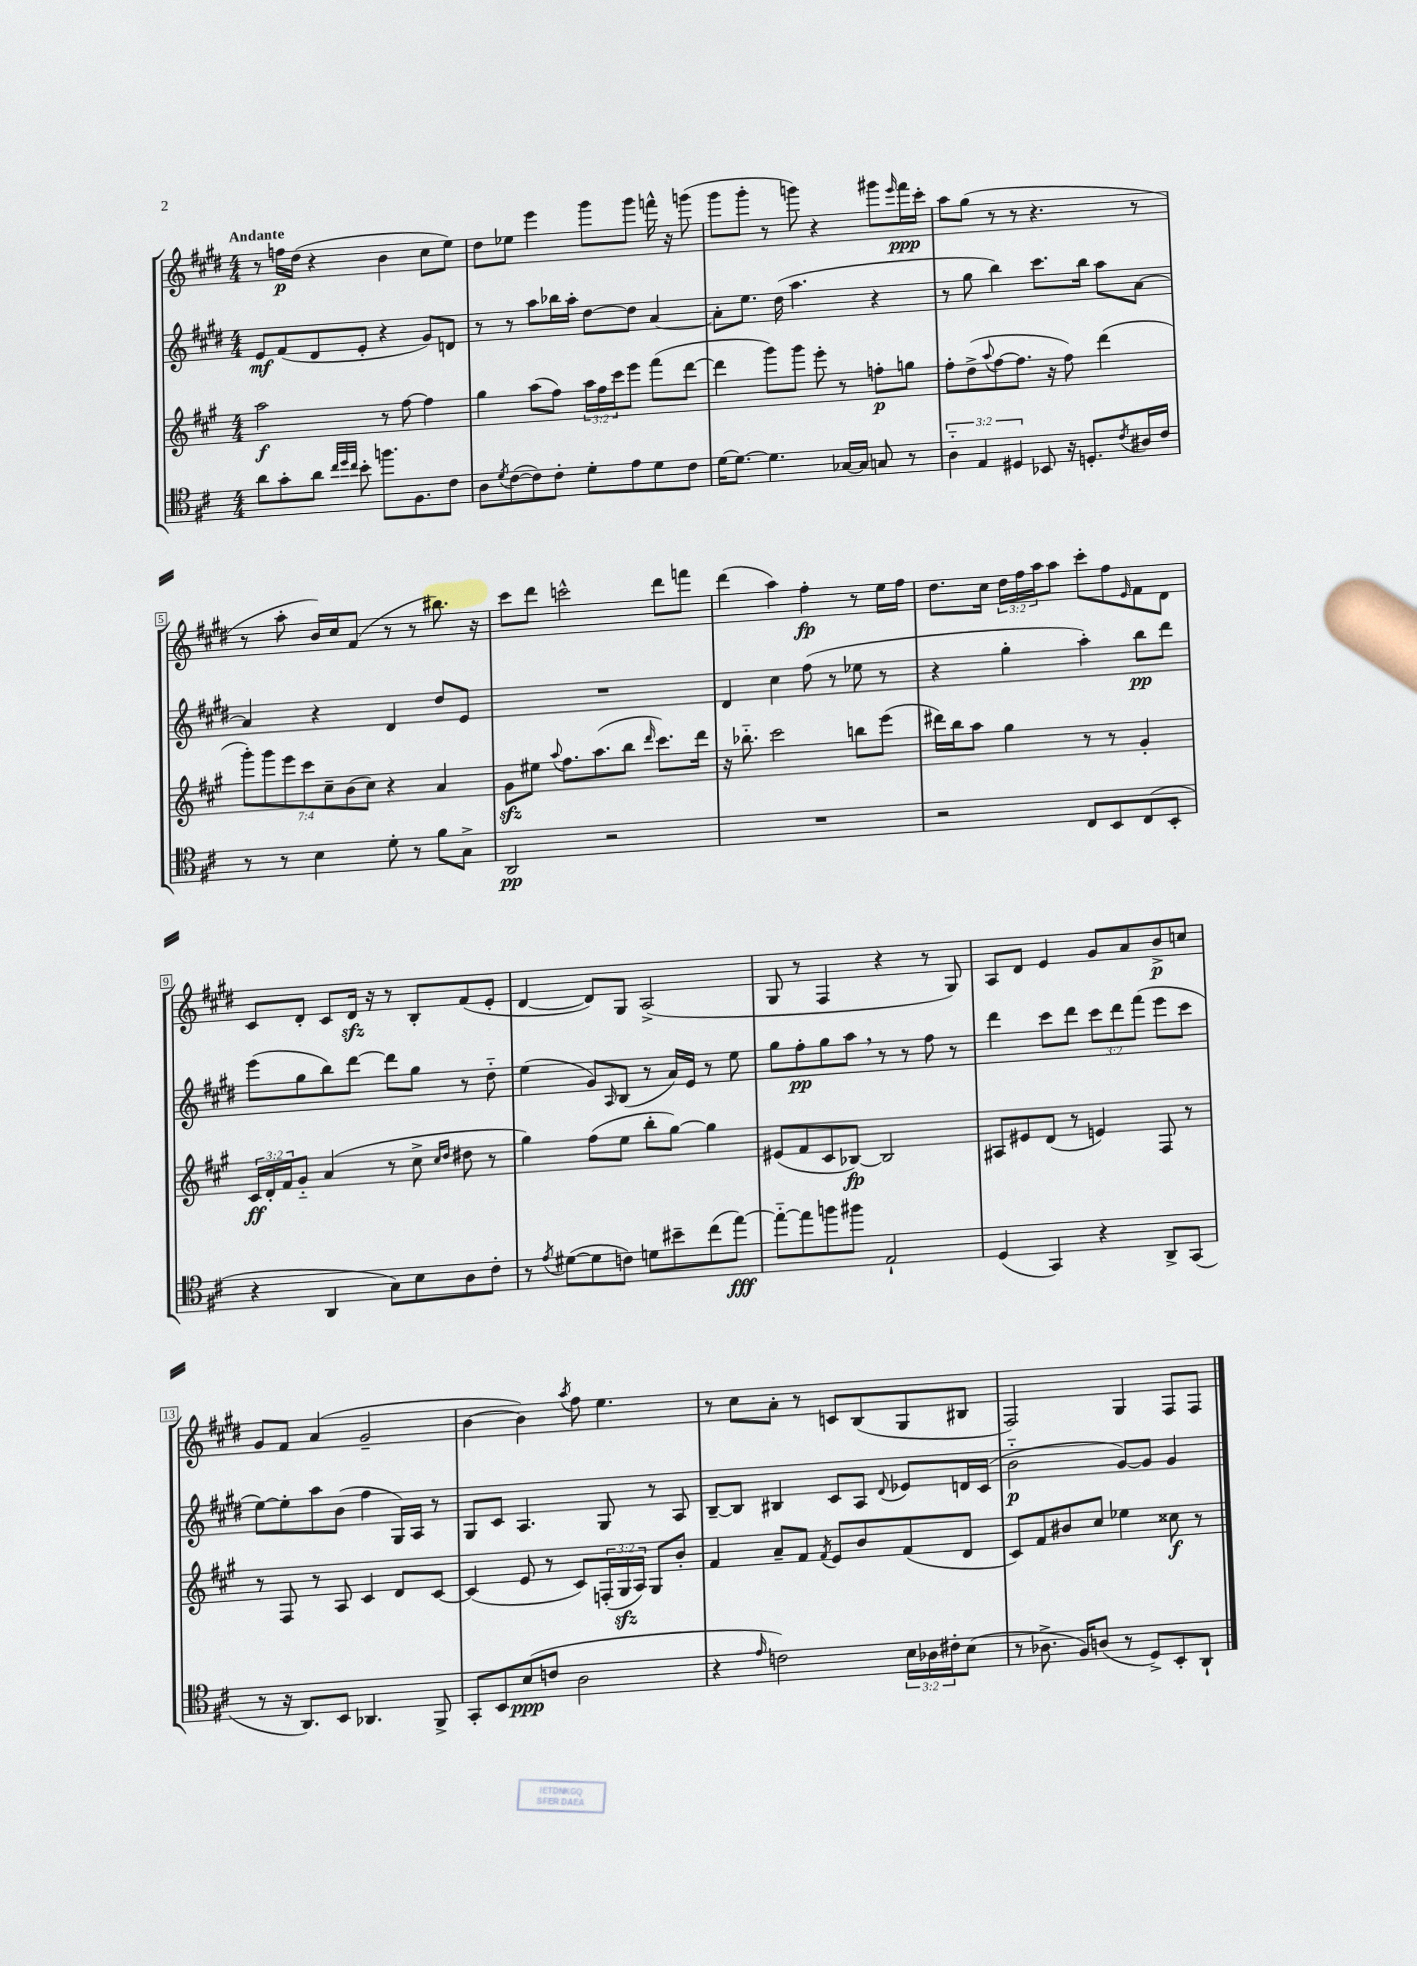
<<
\new StaffGroup <<
\new Staff = "s0" {
    \clef treble \key e \major \numericTimeSignature \time 4/4 \override Staff.TupletNumber.text = #tuplet-number::calc-fraction-text \tempo "Andante"
    r8 f''16\p dis''16( r4 b'4 cis''8 e''8) |
    dis''8 ees''8 e'''4 gis'''8 gis'''8 f'''16-^ r16 g'''8( |
    gis'''8 gis'''8-. r8 g'''8) r4 gis'''8 \grace { e'''16 } fis'''16\ppp cis'''16-. |
    a''8 gis''8( r8 r8 r4. r8 |
    r8 a''8-. b'16) cis''16 fis'8( r8 r8 bis''8.) r16 |
    cis'''8 dis'''8 c'''2-^ dis'''8 f'''8 |
    dis'''4( a''4) fis''4-.\fp r8 e''16 fis''16 |
    dis''8. cis''16 \tuplet 3/2 { dis''16 fis''16 a''16 } a''8 cis'''8-. fis''8 \grace { e'16 } fis'8 dis'8 |
    cis'8 dis'8-. cis'8 dis'16\sfz r16 r8 b8-. fis'8( e'8-. |
    dis'4~ dis'8) gis8 a2->( |
    gis8 r8 fis4 r4 r8 gis8) |
    a8 dis'8 e'4 gis'8 a'8 b'8->\p c''8 |
    gis'8 fis'8 a'4( gis'2-- |
    b'4~ b'4) \acciaccatura { a''8 } fis''8 e''4. |
    r8 cis''8 a'8-. r8 c'8 b8( gis8 bis8 |
    fis2) gis4 fis8 fis8 \bar "|." |
}
\new Staff = "s1" {
    \clef treble \key e \major \numericTimeSignature \time 4/4 \override Staff.TupletNumber.text = #tuplet-number::calc-fraction-text
    e'8\mf fis'8( dis'8 e'8-. r4 gis'8) d'8 |
    r8 r8 a''8 bes''16 a''16-. dis''8~ dis''8 a'4~ |
    a'8-. e''8. dis''16( a''4. r4 |
    r8 gis''8 b''4) cis'''8. b''16 a''8 a'8~ |
    a'4 r4 dis'4 dis''8 e'8 |
    R1 |
    dis'4 cis''4 fis''8( r8 ees''8 r8 |
    r4 gis''4-. a''4-.) b''8\pp dis'''8 |
    e'''8( gis''8 b''8) dis'''8~ dis'''8 gis''8 r8 dis''8-_ |
    e''4( gis'8) \grace { a16 } b8( r8 a'16) e'16 r8 e''8 |
    gis''8 fis''8-.\pp gis''8 a''8 \breathe r8 r8 fis''8 r8 |
    dis'''4 cis'''8 dis'''8 \tuplet 3/2 { cis'''8 dis'''8 fis'''8( } e'''8 cis'''8 |
    e''8~) e''8-. a''8 b'8( fis''4 gis16) a16 r8 |
    gis8 cis'8 a4. gis8 r8 a8 |
    b8~-- b8 bis4 cis'8 a8 \appoggiatura { dis'8 } ees'8 d'16 cis'16( |
    b'2-_\p gis'8~) gis'8 gis'4 \bar "|." |
}
\new Staff = "s2" {
    \clef treble \key a \major \numericTimeSignature \time 4/4 \override Staff.TupletNumber.text = #tuplet-number::calc-fraction-text
    a''2\f r8 fis''8~ fis''4 |
    gis''4 a''8( fis''8) \tuplet 3/2 { a''16 fis''16 cis'''16 } e'''8 fis'''8( d'''8~ |
    d'''4 gis'''8) gis'''8 e'''8-. r8 f''8-.\p g''8 |
    fis''8-. d''8->( \appoggiatura { a''8 } fis''8~ fis''8. r16 fis''8) d'''4( |
    \tuplet 7/4 { gis'''8-.) gis'''8 e'''8 cis'''8 cis''8-- b'8( cis''8) } r4 a'4 |
    gis'8\sfz eis''8 \appoggiatura { a''8 } fis''8. a''8.( b''8 \grace { d'''16 } cis'''8.) d'''16 |
    r16 bes''8.-_ cis'''2 b''8 e'''8( |
    dis'''16) b''16 a''8 gis''4 r8 r8 gis'4-. |
    \tuplet 3/2 { cis'16\ff d'16-. fis'16 } gis'8-_ a'4( r8 cis''8-> \grace { cis''16 d''16 } dis''8 r8 |
    gis''4) fis''8( e''8 b''8-. gis''8~) gis''4 |
    eis'8( fis'8 cis'8 bes8~\fp) bes2 |
    ais8 eis'8 d'8( r8 e'4) fis8 r8 |
    r8 fis8 r8 a8 cis'4 d'8 cis'8~ |
    cis'4( e'8 r8 cis'8) \tuplet 3/2 { f16-.( gis16\sfz a16) } gis8 b'8-. |
    fis'4 a'8-- fis'8 \acciaccatura { fis'8 } e'8 b'8 fis'8( d'8 |
    cis'8) fis'8 bis'8 cis''8 ees''4 cisis''8\f r8 \bar "|." |
}
\new Staff = "s3" {
    \clef tenor \key d \major \numericTimeSignature \time 4/4 \override Staff.TupletNumber.text = #tuplet-number::calc-fraction-text
    a'8 g'8-. a'8 \grace { cis''32 d''32 cis''32 } b'8-. f''8. fis8. cis'8 |
    a8 \acciaccatura { d'8 } cis'8~( cis'8) cis'8-. d'8-. e'8 d'8 cis'8 |
    d'16~ d'8.~ d'4. ges16~ ges16 g8 r8 |
    \tuplet 3/2 { a4-_ e4 dis4 } bes,8 r16 d8.-. \acciaccatura { cis'8 } ais16 cis'16 |
    r8 r8 b4 d'8-. r8 fis'8 g8-> |
    a,2\pp r2 |
    R1 |
    r2 cis8 b,8 cis8( b,8-. |
    r4 a,4 g8) b8 a8 cis'8-. |
    r8 \acciaccatura { e'8 } dis'8~( dis'8 c'8) d'8 bis'8-- cis''8( e''8~\fff) |
    e''8~-_ e''8 f''8 fis''8 e2-! |
    d4( g,4) r4 a,8-> g,8( |
    r8 r16 a,8.) b,8 aes,4. fis,8-> |
    g,8-. b,8 b8\ppp( c'8 a2 |
    r4 \grace { e'16 } c'2) \tuplet 3/2 { b16 aes16 cis'16-. } b8( |
    r8 aes8.-> fis16) a8( r8 d8->) b,8-. a,8-! \bar "|." |
}
>>
>>
\layout { \context { \Score \override BarNumber.stencil = #(make-stencil-boxer 0.1 0.3 ly:text-interface::print) } }
